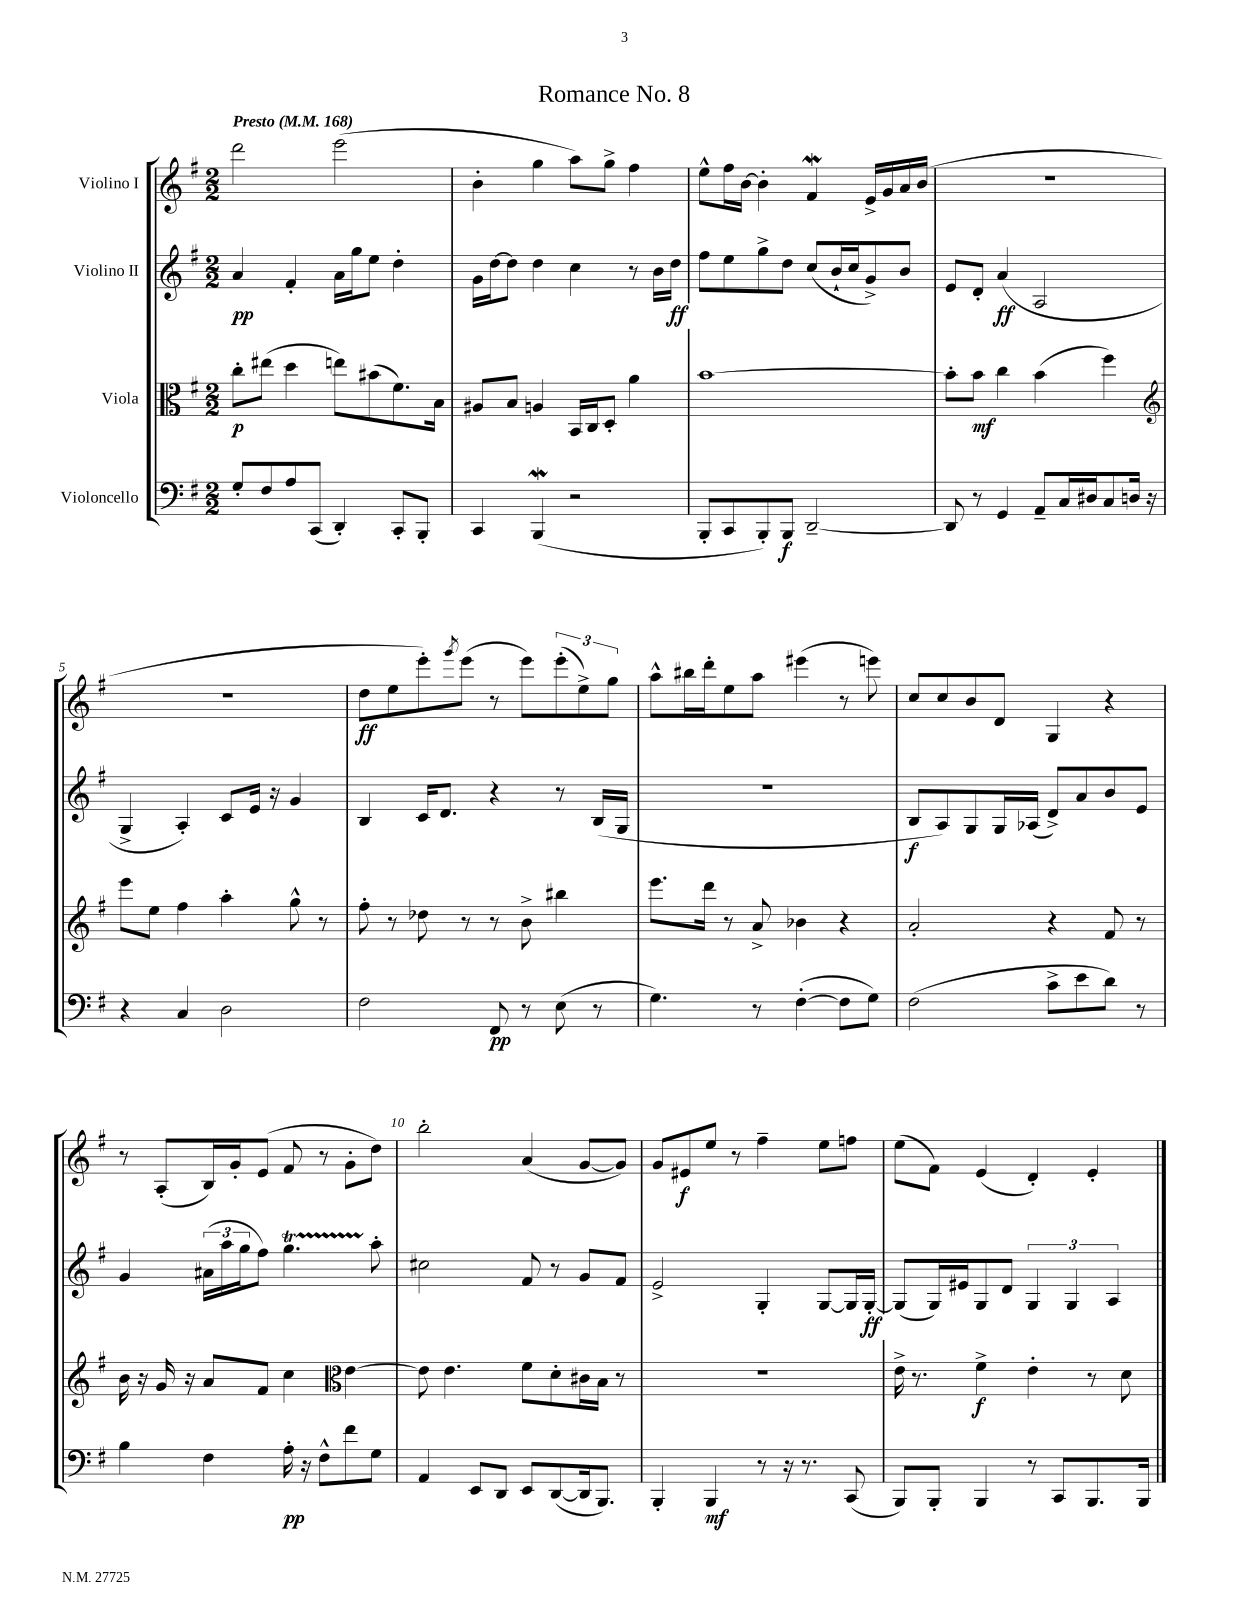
\header { title = "Romance No. 8" }
<<
\new StaffGroup <<
\new Staff = "s0" \with { instrumentName = "Violino I" } {
    \clef treble \key g \major \numericTimeSignature \time 2/2 \tempo "Presto" 4 = 168
    d'''2 e'''2( |
    b'4-. g''4 a''8) g''8-> fis''4 |
    e''8-^ fis''16 b'16~ b'4-. fis'4\mordent e'16-> g'16 a'16 b'16( |
    R1 |
    R1 |
    d''8\ff e''8 e'''8-.) \acciaccatura { g'''8 } e'''8( r8 e'''8) \tuplet 3/2 { e'''8-.( e''8->) g''8 } |
    a''8-^ bis''16 d'''16-. e''8 a''8 eis'''4( r8 e'''8) |
    c''8 c''8 b'8 d'8 g4 r4 |
    r8 a8-.( b16) g'16-. e'8( fis'8 r8 g'8-. d''8) |
    b''2-. a'4( g'8~ g'8) |
    g'8 eis'8\f e''8 r8 fis''4-- e''8 f''8 |
    e''8( fis'8) e'4( d'4-.) e'4-. \bar "|." |
}
\new Staff = "s1" \with { instrumentName = "Violino II" } {
    \clef treble \key g \major \numericTimeSignature \time 2/2
    a'4\pp fis'4-. a'16 g''16 e''8 d''4-. |
    g'16 d''16~ d''8 d''4 c''4 r8 b'16 d''16\ff |
    fis''8 e''8 g''8-> d''8 c''8( b'16-! c''16 g'8->) b'8 |
    e'8 d'8-. a'4\ff( a2 |
    g4-> a4-.) c'8 e'16 r16 g'4 |
    b4 c'16 d'8. r4 r8 b16( g16 |
    r1 |
    b8\f a8) g8 g16 aes16( d'8->) a'8 b'8 e'8 |
    g'4 \tuplet 3/2 { ais'16( a''16 g''16 } fis''8) g''4.\startTrillSpan a''8-.\stopTrillSpan |
    cis''2 fis'8 r8 g'8 fis'8 |
    e'2-> g4-. g8~ g16 g16~-.\ff |
    g8( g16) eis'16 g8 d'8 \tuplet 3/2 { g4 g4 a4 } \bar "|." |
}
\new Staff = "s2" \with { instrumentName = "Viola" } {
    \clef alto \key g \major \numericTimeSignature \time 2/2
    c''8-.\p eis''8( d''4 e''8) bis'8( fis'8.) b16 |
    ais8 b8 a4 b,16 c16 d8-. a'4 |
    b'1~ |
    b'8-. b'8\mf c''4 b'4( fis''4) |
    \clef treble e'''8 e''8 fis''4 a''4-. g''8-^ r8 |
    fis''8-. r8 des''8 r8 r8 b'8-> bis''4 |
    e'''8. d'''16 r8 a'8-> bes'4 r4 |
    a'2-. r4 fis'8 r8 |
    b'16 r16 g'16 r16 a'8 fis'8 c''4 \clef alto e'4~ |
    e'8 e'4. fis'8 d'8-. cis'16 b16 r8 |
    r1 |
    e'16-> r8. fis'4->\f e'4-. r8 d'8 \bar "|." |
}
\new Staff = "s3" \with { instrumentName = "Violoncello" } {
    \clef bass \key g \major \numericTimeSignature \time 2/2
    g8-. fis8 a8 c,8( d,4-.) c,8-. b,,8-. |
    c,4 b,,4\mordent( r2 |
    b,,8-. c,8 b,,8-.) b,,8\f d,2~-- |
    d,8 r8 g,4 a,8-- c16 dis16 c8 d16 r16 |
    r4 c4 d2 |
    fis2 fis,8\pp r8 e8( r8 |
    g4.) r8 fis4~-.( fis8 g8) |
    fis2( c'8-> e'8 d'8) r8 |
    b4 fis4 a16-.\pp r16 fis8-^ fis'8 g8 |
    a,4 e,8 d,8 e,8 d,8~( d,16 b,,8.) |
    b,,4-. b,,4\mf r8 r16 r8. c,8( |
    b,,8) b,,8-. b,,4 r8 c,8 b,,8. b,,16 \bar "|." |
}
>>
>>
\layout { \context { \Score \override BarNumber.break-visibility = ##(#f #t #t) barNumberVisibility = #(every-nth-bar-number-visible 5) } }
